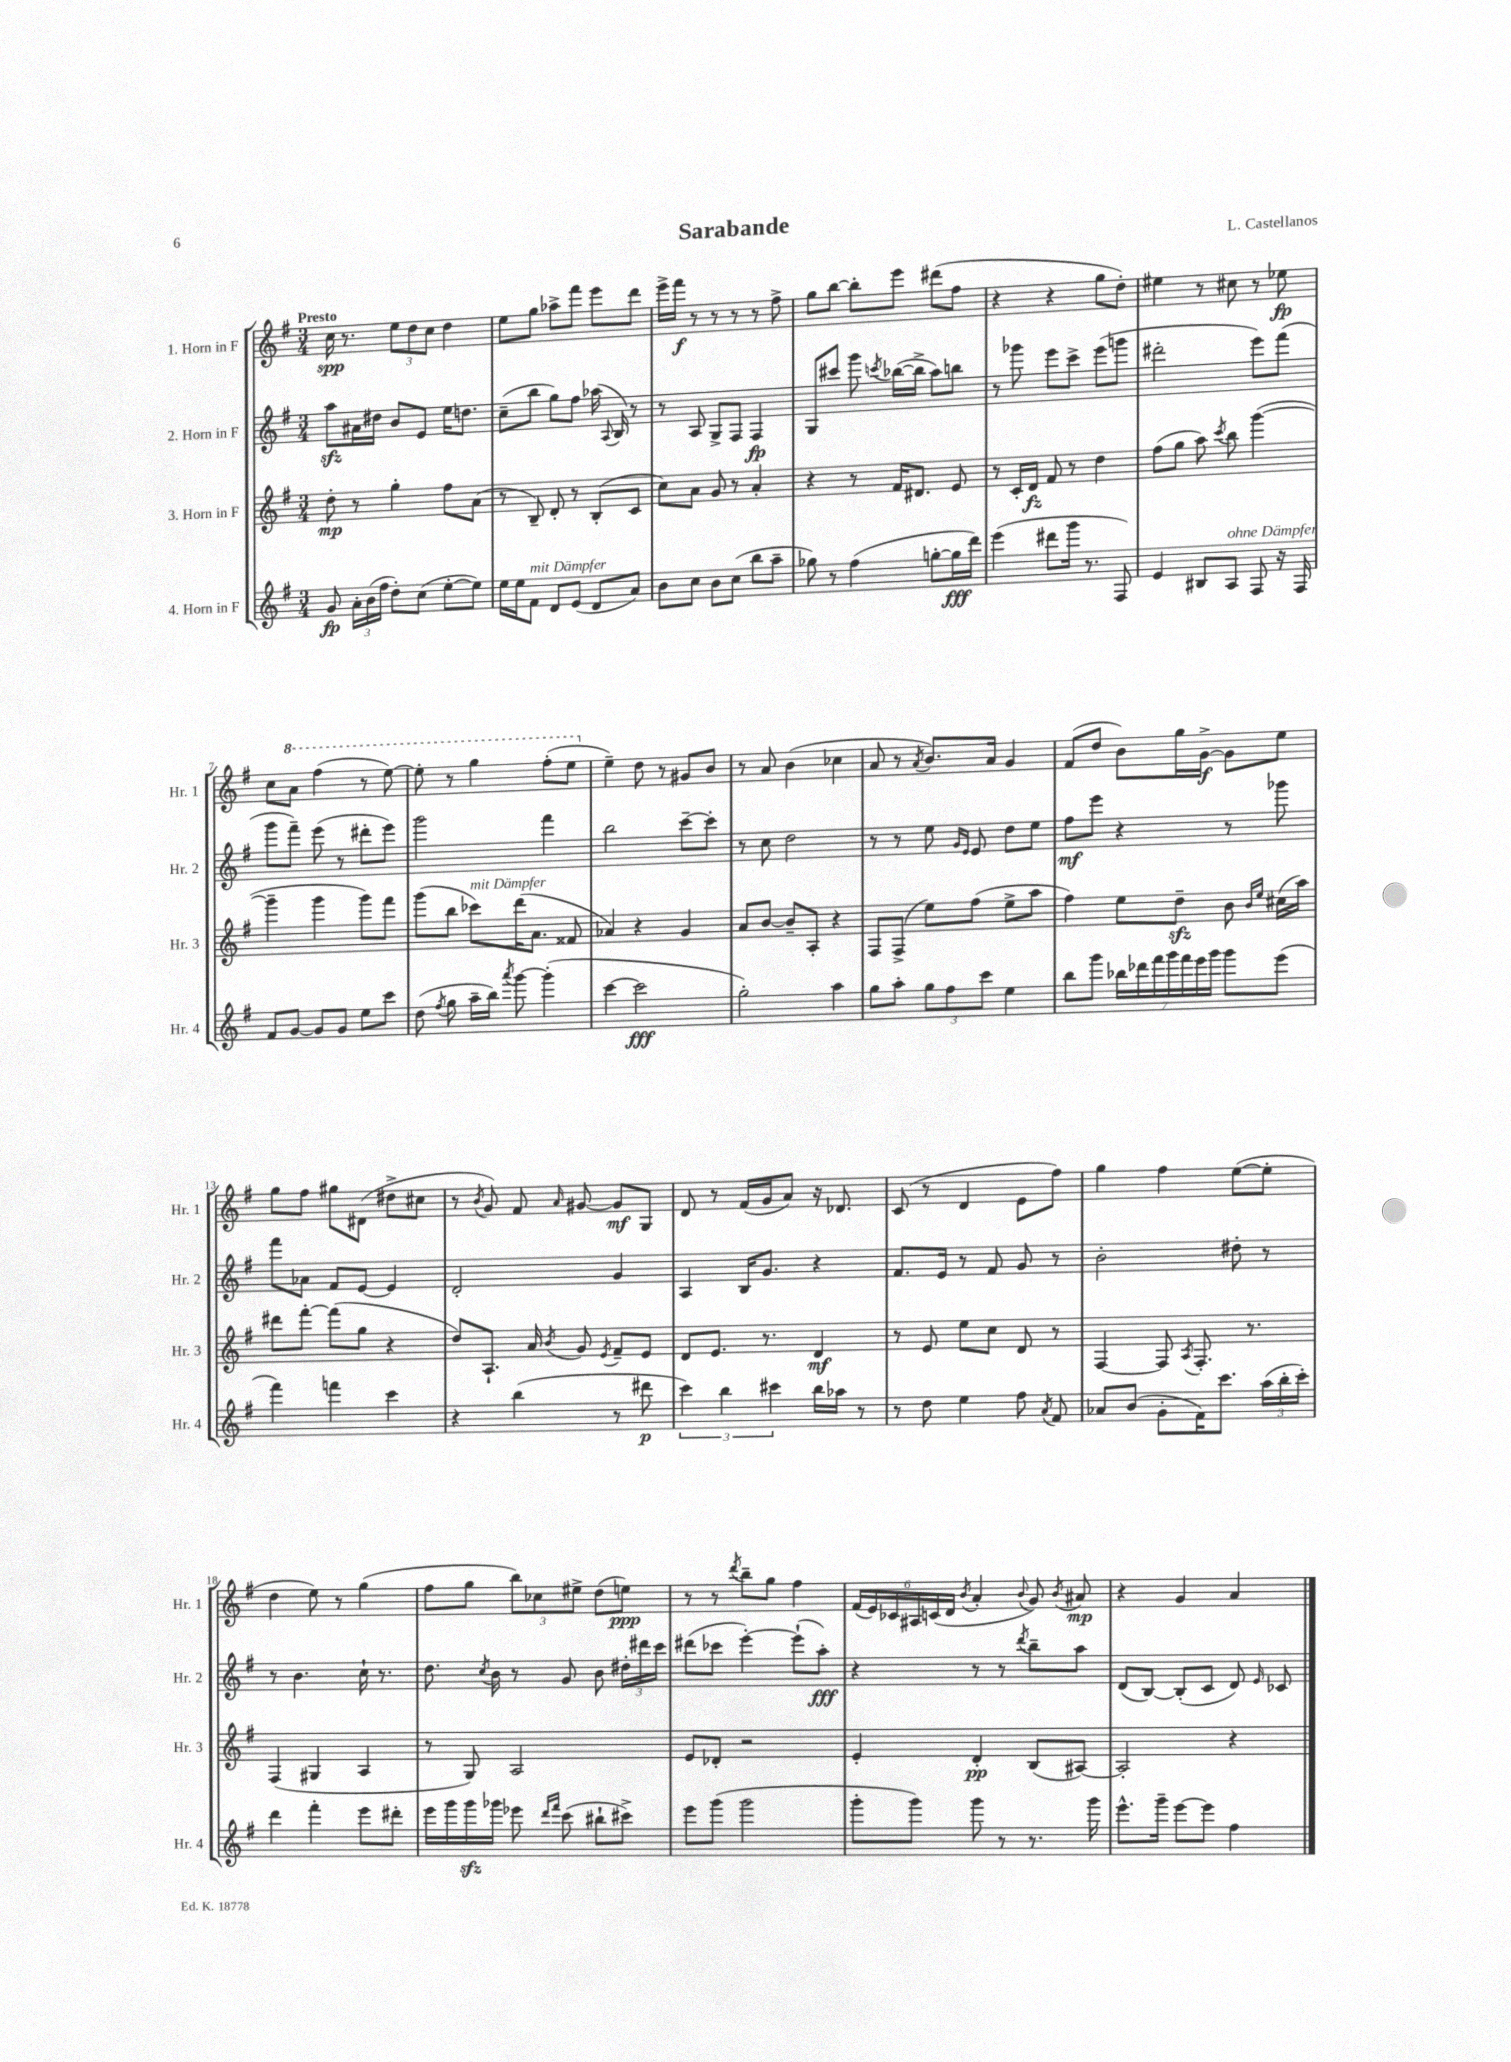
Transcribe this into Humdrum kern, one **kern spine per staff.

**kern	**kern	**kern	**kern
*staff4	*staff3	*staff2	*staff1
*clefG2	*clefG2	*clefG2	*clefG2
*k[f#]	*k[f#]	*k[f#]	*k[f#]
*M3/4	*M3/4	*M3/4	*M3/4
8g	8dd'	8aa	16cc
.	.	.	8.r
24a'	8r	16a#	.
(24b	.	.	.
.	.	16dd#	.
24ff#	.	.	.
8dd')	4gg'	8b	12ee
.	.	.	12dd
(8cc	.	8e	.
.	.	.	12cc
[8ee'	8ff#	16ee	4dd
.	.	8.dd	.
8ee])	(8a	.	.
=	=	=	=
16ee	8r	(8cc~	8ee
16ee	.	.	.
8f#	8B~)	8bb	8gg
8d	8d'	8gg)	8aa-^
(8e	8r	8ff#	8fff#
8d	(8B'	(16aa-	8eee
.	.	8qqA	.
.	.	16B)	.
8a)	8c	8r	8ddd
=	=	=	=
8b	8cc)	8r	16eee^
.	.	.	16fff#
8cc	8a	8A	8r
8b	8g	8G^	8r
(8cc	8r	8F#	8r
8bb	4a'	4F#	8r
8aa~	.	.	8ff#^
=	=	=	=
8gg-)	4r	8G	8gg
8r	.	8ccc#	[8bb
(4ff#	8r	8ggg	8bb']
.	.	8qccc	.
.	16f#	([16bb-	8eee
.	8.d#	16bb-^]	.
[8gg'	.	8aa)	(8ddd#
16gg]	8e	8bb	8ff#
16ddd)	.	.	.
=	=	=	=
(4eee	8r	8r	4r
.	16c'	8ggg-	.
.	16d	.	.
8ddd#	8f#	8eee	4r
16ggg	8r	8ccc^	.
8.r	.	.	.
.	4dd	(8eee	8gg
8F#)	.	8ggg	8dd')
=	=	=	=
4e	(8ff#	2ddd#'	4ee#
.	8gg	.	.
8B#	8aa)	.	8r
.	8qccc	.	.
8A	8bb	.	8cc#
8F#	([4ggg	8eee)	8r
16r	.	(8fff#	8ee-
16F#	.	.	.
=	=	=	=
8f#	4ggg~]	8ggg	8cc
[8g	.	8fff#~)	8aa
8g]	4ggg	(8eee	(4fff#
8g	.	8r	.
8ee	8ggg)	8ddd#'	8r
8ccc	8fff#	8eee)	[8eee)
=	=	=	=
(8dd	(8ggg	2ggg	8eee']
8qff#	.	.	.
8gg	8bb	.	8r
16aa~	8ccc-)	.	4ggg
16bb)	.	.	.
8qaaa	.	.	.
[8ggg	(16ddd	.	.
.	8.a	.	.
(4ggg']	.	4fff#	(8fff#'
.	8f##	.	8eee
=	=	=	=
[4ccc	4a-)	2bb	4ee~)
2ccc]	4r	.	8dd
.	.	.	8r
.	4g	[8ccc~	8g#
.	.	8ccc']	8b
=	=	=	=
2gg')	8a	8r	8r
.	[8b	8cc	8a
.	8b~]	2dd	(4b
.	8A'	.	.
4aa	4r	.	4cc-
=	=	=	=
8gg	8F#	8r	8a
8aa'	(8F#^	8r	8r
.	.	.	8qa
12gg	8ee)	8ee	8.b)
12ff#	.	.	.
.	.	16qqg	.
.	.	16qqe	.
.	(8ff#	8e	.
12ccc	.	.	.
.	.	.	16a
4ee	8ee^	8dd	4g
.	8aa	8ee	.
=	=	=	=
8bb	4ff#)	8ff#	(8f#
8ggg	.	8eee	8dd
28bb-	8ee	4r	8b)
28ddd-	.	.	.
28fff#	.	.	.
28ggg	.	.	.
.	8dd~	.	16gg
28fff#	.	.	.
28eee	.	.	.
.	.	.	[16g^
28ggg	.	.	.
8ggg	8b	8r	8g]
.	16qqb	.	.
.	16qqee	.	.
(8eee	(16cc#	8ggg-	8ee
.	16aa)	.	.
=	=	=	=
4fff#)	8ddd#	8fff#	8gg
.	[8fff#'	8a-	8ff#
4fff	(8fff#]	8f#	8gg#
.	8gg	[8e	(8d#
4ccc	4r	4e]	8dd#^
.	.	.	8cc#
=	=	=	=
4r	8dd)	2d'	8r
.	.	.	8qb
.	8.A`	.	8g)
(4bb	.	.	8f#
.	16a	.	.
.	8qb	.	16qqa
.	8g	.	[8g#
.	8qe	.	.
8r	8f#~	4g	8g#]
8ddd#	8e	.	8G
=	=	=	=
6ccc)	8d	4A	8d
.	8.e	.	8r
6bb	.	.	.
.	.	16B	(16f#
.	8.r	8.g	16g
6ccc#	.	.	.
.	.	.	8a)
16bb	4d	4r	16r
16aa-	.	.	8.d-
8r	.	.	.
=	=	=	=
8r	8r	8.f#	(8c
8dd	8e	.	8r
.	.	16e	.
4ee	8ee	8r	4d
.	8cc	8f#	.
8ff#	8d	8g	8e
8qa	.	.	.
8f#	8r	8r	8ff#)
=	=	=	=
8a-	[4F#	2b'	4gg
(8b	.	.	.
8g'	8F#]	.	4ff#
.	8qA	.	.
16f#)	8.F#'	.	.
8.ccc	.	.	.
.	.	8dd#'	([8ee
.	8.r	.	.
(24aa	.	8r	8ee']
24bb'	.	.	.
24ccc')	.	.	.
=	=	=	=
4ddd	(4F#	8r	4dd
.	.	4.b	.
4fff#'	4G#	.	8ee)
.	.	.	8r
8eee	4A	16cc`	(4gg
.	.	8.r	.
8ddd#'	.	.	.
=	=	=	=
16eee	8r	8.dd	8ff#
16ggg	.	.	.
16ggg	8G)	.	8gg
.	.	8qcc	.
16ggg-	.	16b	.
8eee-	2A	8r	12bb)
.	.	.	12cc-
16qqddd	.	.	.
16qqfff#	.	.	.
(8ccc	.	8g	.
.	.	.	12ee#^
8bb#`	.	8b	(8dd
8ccc#^)	.	24dd#'	8ee)
.	.	24ddd#	.
.	.	24ccc	.
=	=	=	=
8eee	8e	(8ddd#	8r
(8ggg	8d-'	8ccc-	8r
.	.	.	8qddd
2ggg	2r	[4eee')	8bb~
.	.	.	8gg
.	.	(8eee`]	4ff#
.	.	8aa')	.
=	=	=	=
8ggg'	4e'	4r	(24f#
.	.	.	24e)
.	.	.	24c-
8ggg)	.	.	24A#
.	.	.	(24c
.	.	.	24d
.	.	.	8qb
8ggg	4d'	8r	4a'
8r	.	8r	.
.	.	8qddd	8qqb
8.r	(8B	8bb~	8g)
.	.	.	8qb
.	[8A#)	8aa	8a#
16ggg	.	.	.
=	=	=	=
8.eee^^	2A#']	(8d	4r
.	.	[8B)	.
16ggg~	.	.	.
[8eee	.	(8B']	4g
8eee]	.	8c	.
4ff#	4r	8d)	4a
.	.	16qqe	.
.	.	8c-	.
==	==	==	==
*-	*-	*-	*-
